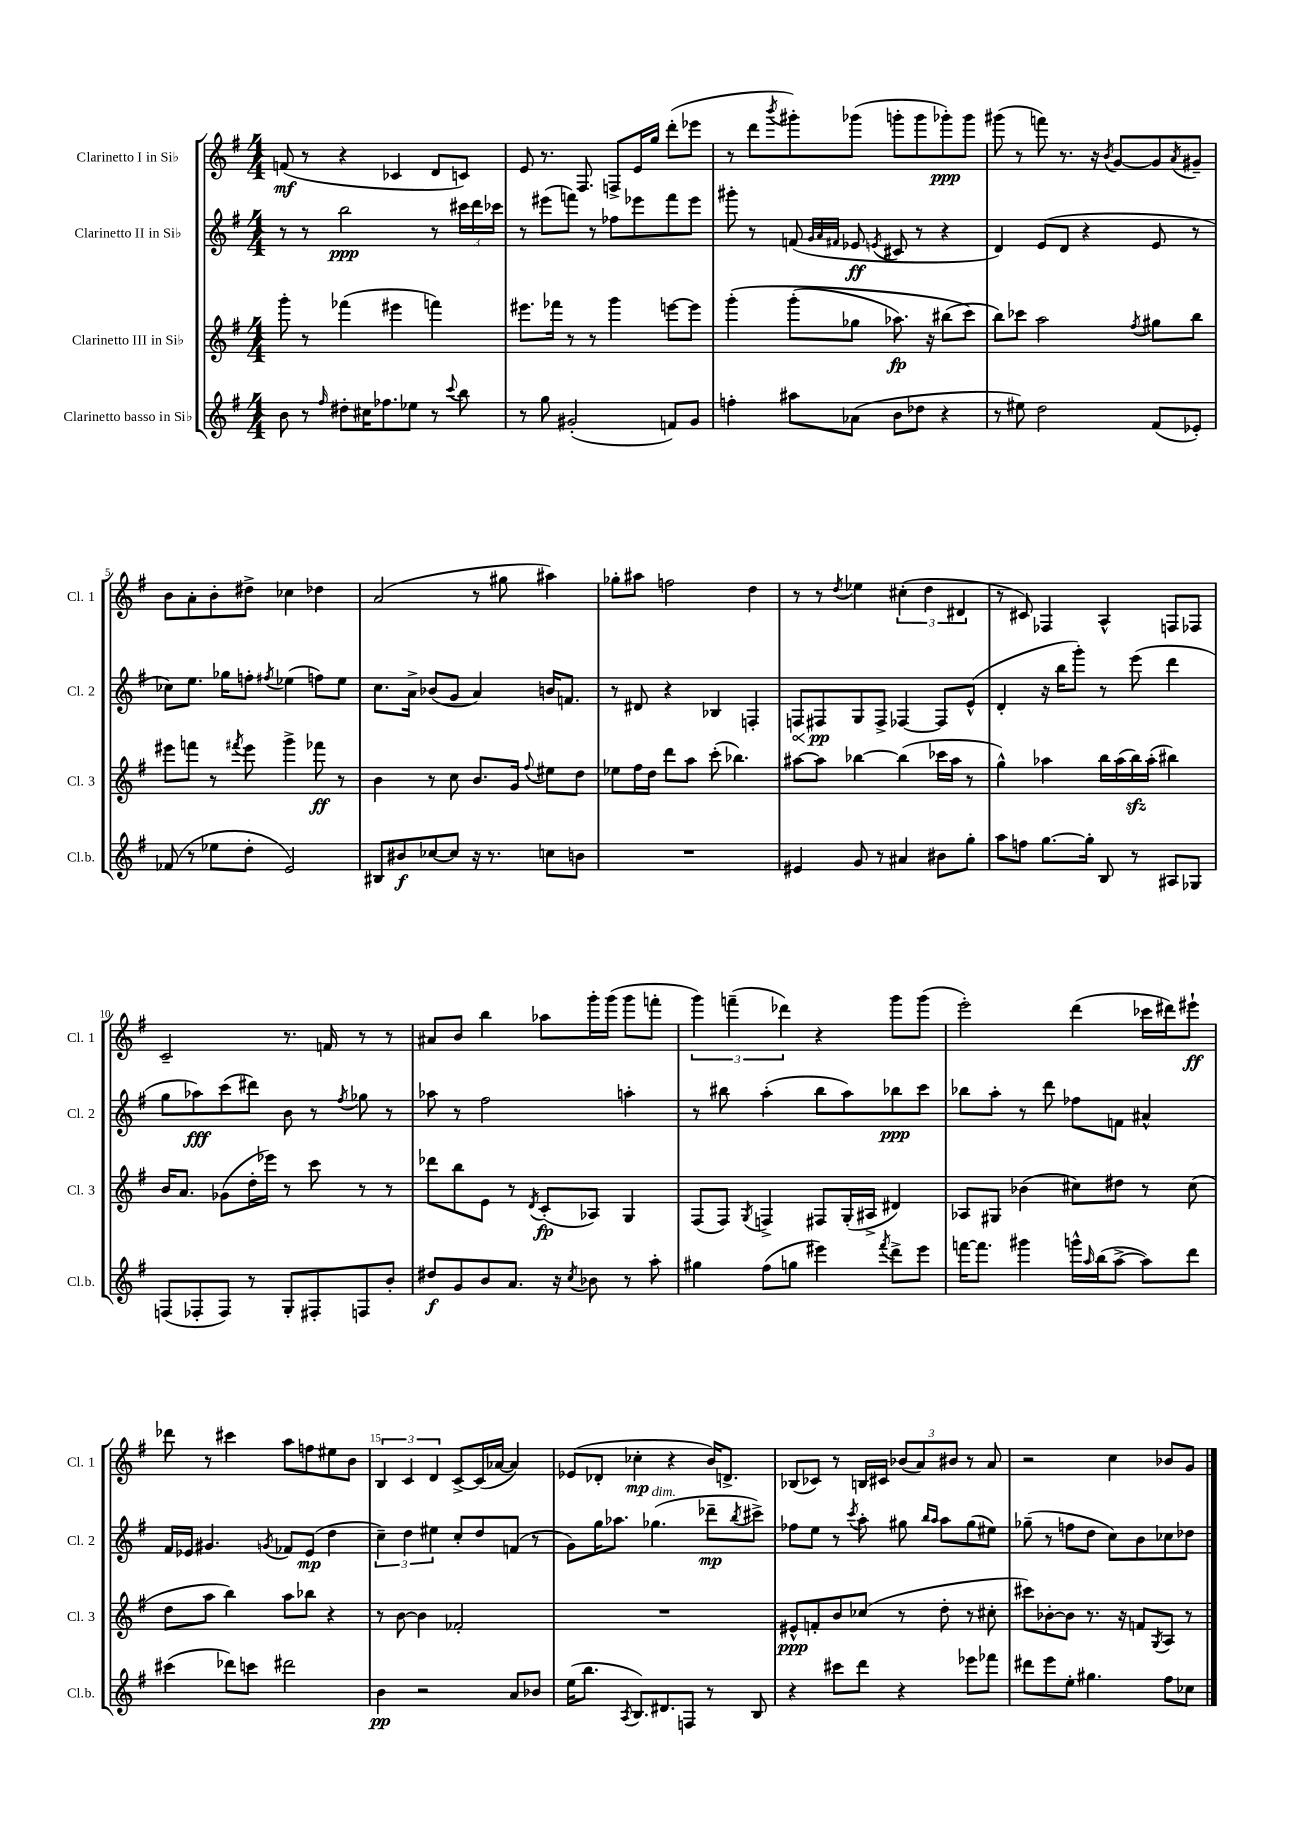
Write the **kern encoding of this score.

**kern	**kern	**kern	**kern
*staff4	*staff3	*staff2	*staff1
*clefG2	*clefG2	*clefG2	*clefG2
*k[f#]	*k[f#]	*k[f#]	*k[f#]
*M4/4	*M4/4	*M4/4	*M4/4
8b	8ggg'	8r	(8f
8r	8r	8r	8r
16qqff#	.	.	.
8dd#'	(4fff-	2bb	4r
16cc#	.	.	.
8.ff-	.	.	.
.	4eee#	.	4c-
8ee-	.	.	.
8r	4fff)	8r	8d
8qqccc	.	.	.
8bb	.	24ccc#	8c)
.	.	24ddd	.
.	.	24ccc-	.
=	=	=	=
8r	8.eee#	8r	8e
8gg	.	(8eee#	8.r
.	16fff-	.	.
(2g#'	8r	8fff)	.
.	.	.	8.F#
.	8r	8r	.
.	4ggg	8ff-	8F^
.	.	8eee-	16e
.	.	.	16gg
8f)	[8eee	8fff	(8ddd'
8g#	8eee]	8eee-	8eee-
=	=	=	=
4ff'	&(4ggg'	8ggg#'	8r
.	.	8r	8ddd
.	.	.	8qbbb
8aa#	(8ggg'	(8f	8ggg#')
.	.	32qqg	.
.	.	32qqa	.
.	.	32qqf#	.
(8a-	8gg-	8e-	(8ggg-
.	.	8qe	.
8b	8.aa-)	8c#	8ggg'
8dd-	.	8r	8ggg
.	16r	.	.
4r	(8bb#	4r	8ggg-')
.	8ccc&)	.	8ggg-
=	=	=	=
8r	8bb)	4d)	(8ggg#
8ee#)	8ccc-	.	8r
2dd	2aa	(8e	8fff)
.	.	8d	8.r
.	.	4r	.
.	.	.	16r
.	.	.	8qb
.	.	.	[8g
.	8qff#	.	.
(8f#	8gg#	8e	8g]
.	.	.	8qa
8e-')	8bb	8r	8g#~
=	=	=	=
(8f-	8eee#	8cc-)	8b
8r	8fff	8.ee	8a'
8ee-	8r	.	8b'
.	.	16gg-	.
.	8qfff#	.	.
8dd'	8eee#	8ff'	8dd#^
.	.	8qff#	.
2e)	4ggg^	(4ee-	4cc-
.	8fff-	8ff)	4dd-
.	8r	8ee-	.
=	=	=	=
8B#	4b	8.cc	(2a
8b#	.	.	.
.	.	16a^	.
[8cc-	8r	(8b-	.
8cc-]	8cc	8g	.
16r	8.b	4a)	8r
8.r	.	.	.
.	.	.	8gg#
.	16g	.	.
.	8qqff#	.	.
8cc	8ee#	16b	4aa#)
.	.	8.f	.
8b	8dd	.	.
=	=	=	=
1r	8ee-	8r	8gg-'
.	16ff#	8d#	8aa#
.	16dd	.	.
.	8ddd	4r	2ff
.	8aa	.	.
.	(8ccc'	4B-	.
.	4.bb-)	.	.
.	.	4F'	4dd
=	=	=	=
4e#	[8aa#	8F	8r
.	8aa#]	8F#	8r
.	.	.	8qdd
8g	[4bb-	8G	4ee-
8r	.	8F#^	.
4a#	(4bb-]	[4F-	(6cc#'
.	.	.	6dd
8b#	16ccc-	8F-]	.
.	16aa#	.	.
.	.	.	6d#
8gg'	8r	(8e^^	.
=	=	=	=
8aa	4gg^^)	4d'	8r
8ff	.	.	8c#)
[8.gg	4aa-	16r	4F-
.	.	16bb	.
.	.	8ggg')	.
16gg']	.	.	.
8B	16bb	8r	4A^^
.	(16aa-	.	.
8r	16bb)	(8eee	.
.	(16aa-'	.	.
8A#	4bb#)	4ddd	8F
8G-	.	.	8F-
=	=	=	=
(8F	16b	8gg	2c~
.	8.a	.	.
8F-'	.	8aa-)	.
8F-)	(8g-	(8ccc	.
8r	16dd'	8ddd#)	.
.	16eee-)	.	.
8G'	8r	8b	8.r
8F#'	8ccc	8r	.
.	.	.	16f
.	.	8qff#	.
8F	8r	8gg-	8r
8b'	8r	8r	8r
=	=	=	=
8dd#	8ddd-	8aa-	8a#
8g	8bb	8r	8b
8b	8e	2ff#	4bb
8.a	8r	.	.
.	8qd	.	.
.	(8c'	.	8aa-
16r	.	.	.
8qcc	.	.	.
8b-	8A-)	.	16ggg'
.	.	.	(16ggg
8r	4G	4aa'	8ggg
8aa'	.	.	8fff'
=	=	=	=
4gg#	(8F#	8r	6ggg)
.	8F#)	8bb#	.
.	.	.	(6fff~
.	8qG	.	.
(8ff#	4F^	(4aa'	.
.	.	.	6ddd-)
8gg	.	.	.
4eee#)	8F#	8bb#	4r
.	(16G'	8aa)	.
.	16A#^	.	.
8qfff#	.	.	.
8ddd^	4d#)	8bb-	8ggg
8eee#	.	8ccc	(8ggg
=	=	=	=
[16fff	8A-	8bb-	2eee')
8.fff]	.	.	.
.	8G#	8aa'	.
4ggg#	(4b-	8r	.
.	.	8ddd	.
16ggg^^	8cc#)	8ff-	(4ddd
16qqaa	.	.	.
(16bb	.	.	.
[8aa^	8dd#	8f	.
8aa])	8r	4a#^^	16ccc-
.	.	.	16ddd#)
8ddd	(8cc#	.	8eee#`
=	=	=	=
(4ccc#	8dd	16f#	8ddd-
.	.	16e-	.
.	8aa	4.g#	8r
8ddd-)	4bb)	.	4ccc#
8ccc	.	.	.
.	.	8qg	.
2ddd#	8aa	8f-	8aa
.	8bb-	(8e-	8ff
.	4r	4dd	8ee#
.	.	.	8b
=	=	=	=
4b	8r	6cc~)	6B
.	[8b	.	.
.	.	6dd	6c
2r	4b]	.	.
.	.	6ee#	6d
.	2f-'	8cc'	[8c^
.	.	8dd	(16c]
.	.	.	[16a-
8a	.	(8f	4a-])
8b-	.	8r	.
=	=	=	=
(16ee	1r	8g)	(8e-
8.bb	.	.	.
.	.	16gg	8d-'
.	.	8.aa-	.
8qA	.	.	.
8.B)	.	.	4cc-'
.	.	(4.gg-	.
8.d#	.	.	.
.	.	.	4r
8F	.	.	.
8r	.	8ddd-~	16b)
.	.	.	8.d^
.	.	8qbb	.
8B	.	8ccc#^)	.
=	=	=	=
4r	8e#^^	8ff-	(8B-
.	8f'	8ee	8c-)
8ccc#	8b	8r	8r
.	.	8qccc	.
8ddd	(8cc-	8aa'	16B
.	.	.	16c#
4r	8r	8gg#	(12b-
.	.	.	12a)
.	.	16qqbb	.
.	.	16qqaa	.
.	8dd'	8aa	.
.	.	.	12b#
8eee-	8r	(8gg#	8r
8fff-	8cc#'	8ee#)	8a
=	=	=	=
8ddd#	8ccc#)	(8gg-~	2r
8eee	[8b-'	8r	.
8ee'	8b-]	8ff	.
4.gg#	8.r	8dd	.
.	.	8cc)	4cc
.	16r	.	.
.	8f	8b	.
.	8qG	.	.
8ff#	8A	8cc-	8b-
8cc-	8r	8dd-	8g
==	==	==	==
*-	*-	*-	*-
